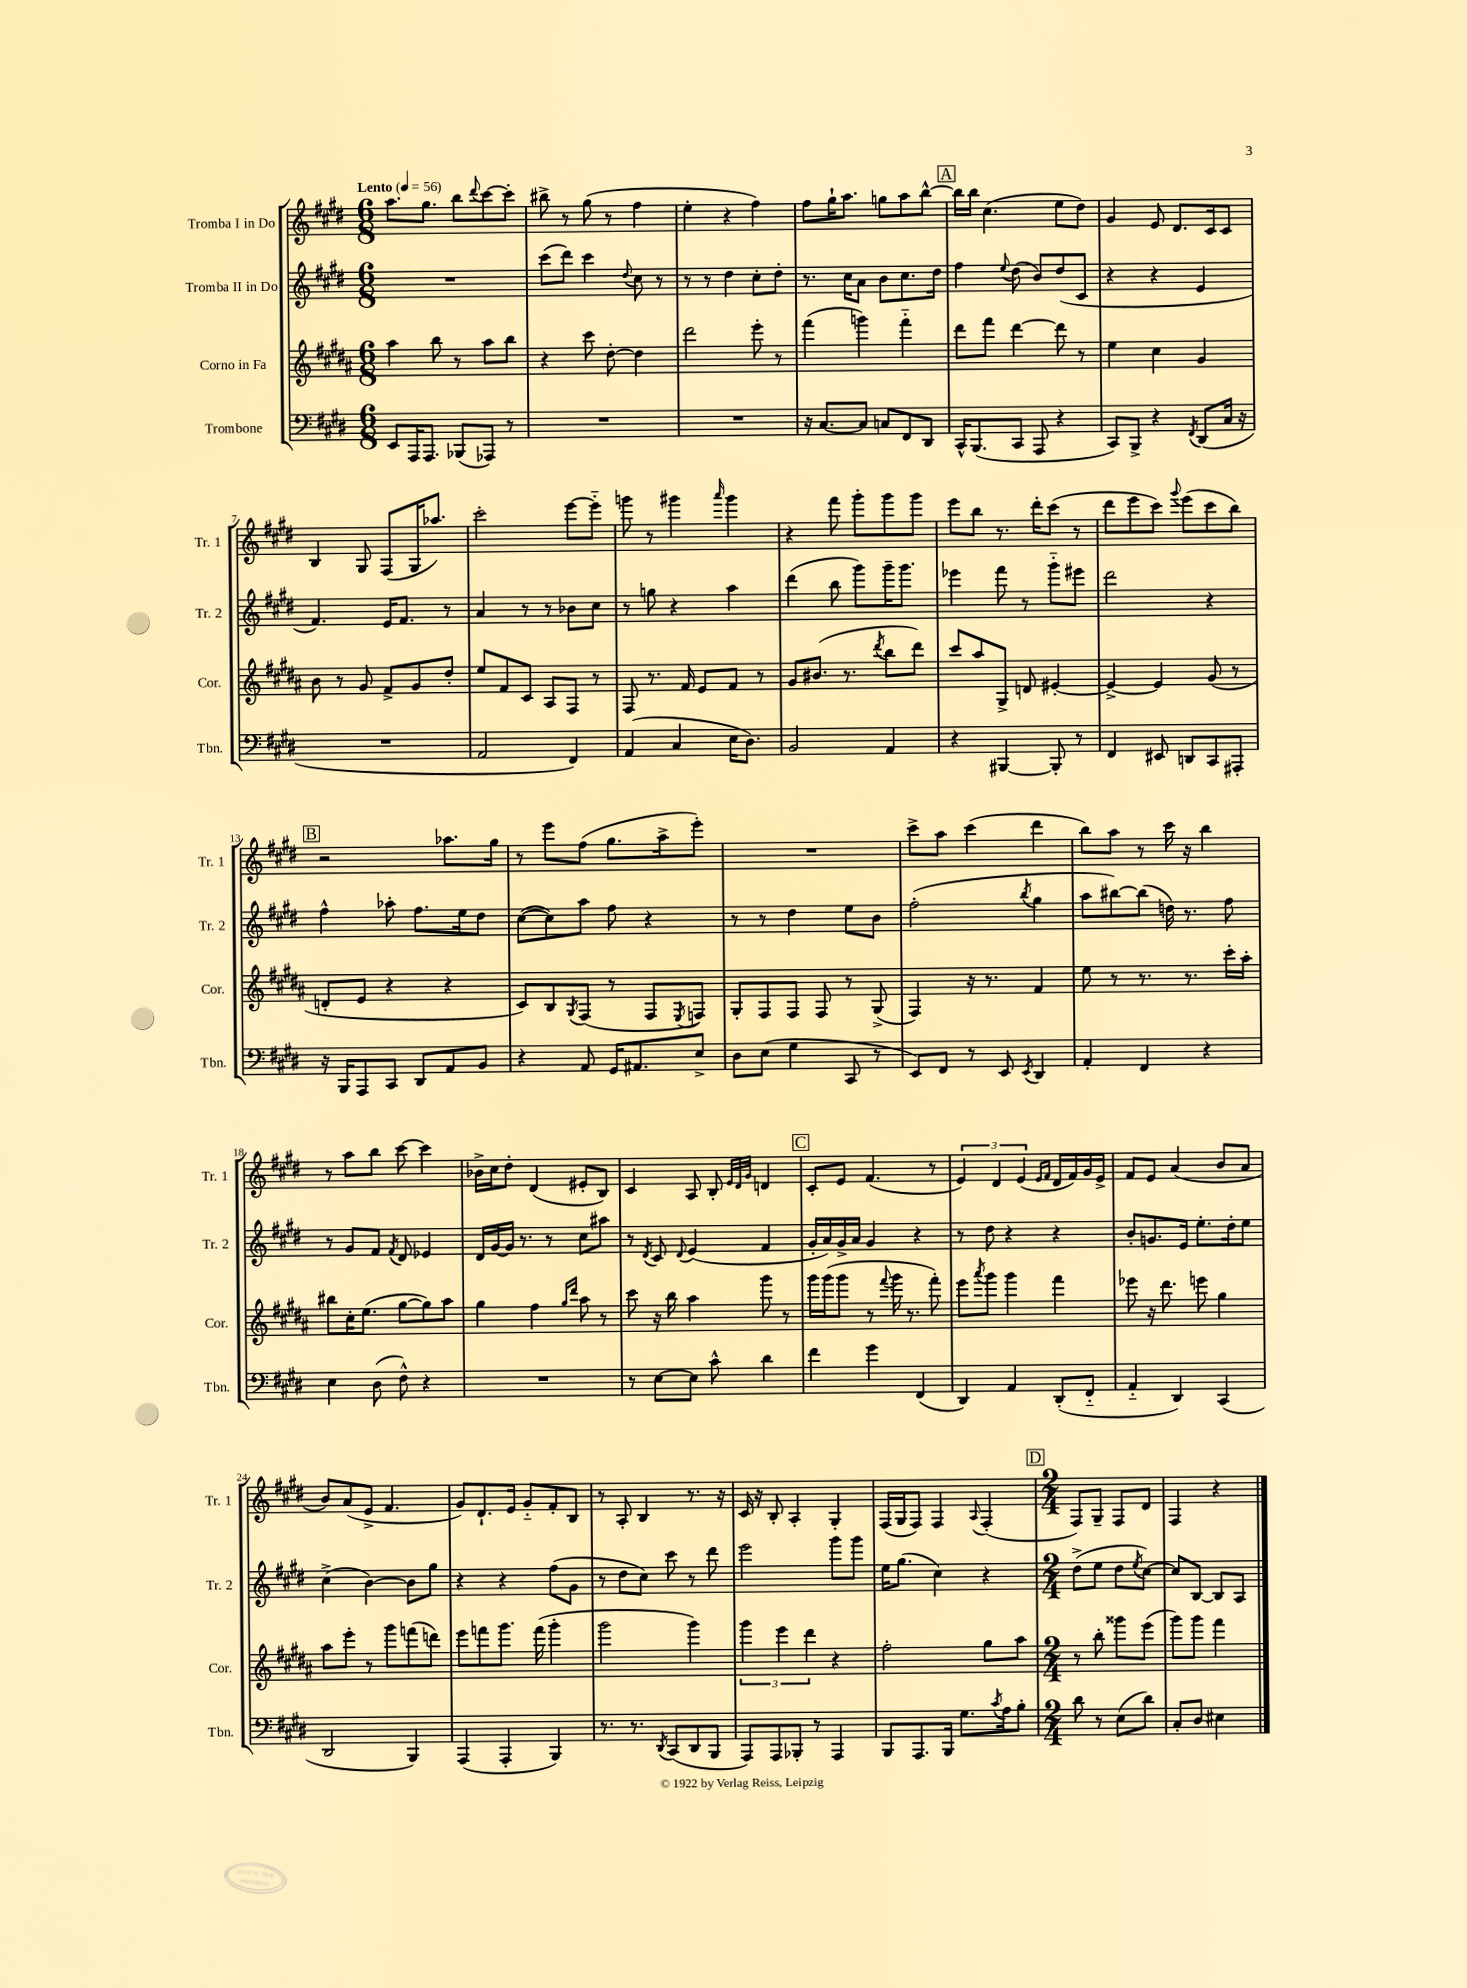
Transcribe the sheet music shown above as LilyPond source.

<<
\new StaffGroup <<
\new Staff = "s0" \with { instrumentName = "Tromba I in Do" shortInstrumentName = "Tr. 1" } {
    \clef treble \key e \major \numericTimeSignature \time 6/8 \tempo "Lento" 4 = 56
    a''8. gis''8. b''8 \appoggiatura { dis'''8 } cis'''8~ cis'''8-. |
    bis''8-> r8 gis''8( r8 fis''4 |
    e''4-. r4 fis''4) |
    fis''8 gis''16-! a''8. g''8 a''8 b''8~-^ |
    \mark \markup { \box "A" } b''16 b''16 cis''4.( e''8 dis''8) |
    gis'4 e'8 dis'8. cis'16 cis'8 |
    b4 gis8 fis8( gis16 aes''8.) |
    cis'''2-. e'''8~ e'''8-_ |
    g'''8 r8 gis'''4 \grace { a'''16 } gis'''4 |
    r4 fis'''8 gis'''8-. gis'''8 gis'''8 |
    e'''8 b''8 r8. dis'''16-. cis'''8( r8 |
    dis'''8 e'''8 cis'''8) \appoggiatura { gis'''8 } e'''8( cis'''8 b''8) |
    \mark \markup { \box "B" } r2 aes''8. gis''16 |
    r8 e'''8 fis''8( gis''8. a''16-> e'''8-.) |
    R2. |
    cis'''8-> a''8 cis'''4( dis'''4 |
    b''8) a''8 r8 cis'''16 r16 b''4 |
    r8 a''8 b''8 cis'''8~ cis'''4 |
    bes'16-> cis''16 dis''8-. dis'4( eis'8-. b8) |
    cis'4 a8 b8-. \grace { e'32 dis'32 gis'32 } d'4 |
    \mark \markup { \box "C" } cis'8-. e'8 fis'4.( r8 |
    \tuplet 3/2 { e'4) dis'4 e'4( } \grace { e'16 fis'16 } dis'16 fis'16) gis'16 e'16-> |
    fis'8 e'8 a'4( b'8 a'8 |
    b'8) a'8( e'8-> fis'4. |
    gis'8) dis'8.-! e'16 gis'8-_ fis'8-. b8 |
    r8 a8-. b4 r8. r16 |
    cis'16 r16 b8-. a4-. gis4-. |
    fis16( gis16 fis8) fis4 \appoggiatura { a8 } fis4-.( |
    \mark \markup { \box "D" } \numericTimeSignature \time 2/4 fis8) gis8-- fis8 dis'8 |
    fis4 r4 \bar "|." |
}
\new Staff = "s1" \with { instrumentName = "Tromba II in Do" shortInstrumentName = "Tr. 2" } {
    \clef treble \key e \major \numericTimeSignature \time 6/8
    R2. |
    cis'''8( dis'''8) cis'''4 \appoggiatura { dis''8 } cis''8 r8 |
    r8 r8 dis''4 cis''8-. dis''8-. |
    r8. cis''16 a'8 b'8 cis''8. dis''16 |
    \mark \markup { \box "A" } fis''4 \appoggiatura { e''8 } dis''8( b'8) dis''8( cis'8 |
    r4 r4 e'4 |
    fis'4.) e'16 fis'8. r8 |
    a'4 r8 r8 bes'8 cis''8 |
    r8 g''8 r4 a''4 |
    dis'''4( b''8 gis'''8) gis'''16-- gis'''8. |
    ees'''4 fis'''8 r8 gis'''8-_ eis'''8 |
    dis'''2 r4 |
    \mark \markup { \box "B" } fis''4-^ aes''8-. fis''8. e''16 dis''8 |
    cis''8~( cis''8) a''8 fis''8 r4 |
    r8 r8 dis''4 e''8 b'8 |
    fis''2-.( \acciaccatura { b''8 } gis''4 |
    a''8 bis''8~) bis''8( d''16) r8. fis''8 |
    r8 gis'8 fis'8 \acciaccatura { fis'8 } dis'8 ees'4 |
    dis'16 gis'16~ gis'16 r8. r8 cis''8 ais''8 |
    r8 \acciaccatura { dis'8 } cis'8 \appoggiatura { dis'8 } e'4( fis'4 |
    \mark \markup { \box "C" } gis'16-. a'16) gis'16-> a'16 gis'4 r4 |
    r8 dis''8 r4 r4 |
    b'8-. g'8. e'16 e''8.-. dis''16-. e''8 |
    cis''4->( b'4~) b'8 gis''8 |
    r4 r4 fis''8( gis'8 |
    r8 dis''8 cis''8) cis'''8 r8 dis'''8 |
    e'''2 gis'''8 gis'''8 |
    e''16 gis''8.( cis''4) r4 |
    \mark \markup { \box "D" } \numericTimeSignature \time 2/4 dis''8->( e''8 dis''8 \acciaccatura { e''8 } cis''8~) |
    cis''8 b8~ b8 a8 \bar "|." |
}
\new Staff = "s2" \with { instrumentName = "Corno in Fa" shortInstrumentName = "Cor." } {
    \clef treble \key b \major \numericTimeSignature \time 6/8
    ais''4 b''8 r8 ais''8 b''8 |
    r4 cis'''8 dis''8~-. dis''4 |
    dis'''2 e'''8-. r8 |
    fis'''4( g'''4) fis'''4-_ |
    \mark \markup { \box "A" } dis'''8 fis'''8 dis'''4~ dis'''8 r8 |
    e''4 cis''4 gis'4 |
    b'8 r8 gis'8 fis'8-> gis'8 dis''8-. |
    e''8 fis'8 cis'8 ais8 fis8 r8 |
    fis8 r8. fis'16 e'8 fis'8 r8 |
    gis'8 bis'8.( r8. \acciaccatura { dis'''8 } b''8 dis'''8) |
    cis'''8 ais''8 gis8-> d'8 eis'4~-. |
    eis'4~-> eis'4 gis'8( r8 |
    \mark \markup { \box "B" } d'8-. e'8 r4 r4 |
    cis'8) b8 \acciaccatura { gis8 } fis8( r8 fis8 \acciaccatura { e8 } f8) |
    gis8-. fis8 fis8 fis8 r8 gis8->( |
    fis4) r16 r8. fis'4 |
    e''8 r8 r8. r8. cis'''16-. ais''16-. |
    bis''8 cis''16-. e''8.( gis''8~ gis''8) ais''8 |
    gis''4 fis''4 \grace { gis''16 dis'''16 } ais''8 r8 |
    cis'''8 r16 b''16 ais''4 gis'''8 r8 |
    \mark \markup { \box "C" } gis'''16 gis'''16( gis'''8 r8 \appoggiatura { fis'''8 } gis'''16 r8. fis'''8-.) |
    e'''8 \acciaccatura { ais'''8 } gis'''8 gis'''4 fis'''4 |
    ees'''8 r16 dis'''8. e'''8 gis''4 |
    ais''8 e'''8-. r8 gis'''8 f'''8( d'''8) |
    e'''8 f'''8 gis'''8. f'''16( gis'''4-. |
    gis'''2 gis'''4) |
    \tuplet 3/2 { gis'''4 e'''4 dis'''4 } r4 |
    fis''2-. gis''8 ais''8 |
    \mark \markup { \box "D" } \numericTimeSignature \time 2/4 r8 b''8-. gisis'''8 e'''8( |
    gis'''8) gis'''8 fis'''4 \bar "|." |
}
\new Staff = "s3" \with { instrumentName = "Trombone" shortInstrumentName = "Tbn." } {
    \clef bass \key e \major \numericTimeSignature \time 6/8
    e,8 a,,16 a,,8. bes,,8( aes,,8) r8 |
    R2. |
    R2. |
    r16 cis8.~ cis8 c8 fis,8 dis,8 |
    \mark \markup { \box "A" } cis,16-^ b,,8.( cis,8 a,,8 r4 |
    cis,8) b,,8-> r4 \acciaccatura { fis,8 } dis,8( cis16 r16 |
    R2. |
    a,2 fis,4) |
    a,4( cis4 e16 dis8.) |
    b,2 a,4 |
    r4 bis,,4~ bis,,8-. r8 |
    fis,4 eis,8 d,8 cis,8 ais,,8-. |
    \mark \markup { \box "B" } r16 b,,16 a,,8 cis,8 dis,8 a,8 b,8 |
    r4 a,8 gis,16 ais,8. e8-> |
    dis8 e8( gis4 cis,8 r8 |
    e,8) fis,8 r8 e,8 \acciaccatura { e,8 } dis,4 |
    a,4-. fis,4 r4 |
    e4 dis8( fis8-^) r4 |
    R2. |
    r8 e8~ e8 cis'8-^ dis'4 |
    \mark \markup { \box "C" } fis'4 gis'4 fis,4( |
    dis,4) a,4 dis,8-.( fis,8-_ |
    a,4-_ dis,4) cis,4( |
    dis,2 b,,4) |
    a,,4( a,,4-. b,,4) |
    r8. r8. \acciaccatura { dis,8 } cis,8( dis,8 b,,8 |
    a,,8) a,,8 bes,,8-. r8 a,,4 |
    b,,8 a,,8. b,,16 gis8. \acciaccatura { cis'8 } a16 b8-. |
    \mark \markup { \box "D" } \numericTimeSignature \time 2/4 dis'8 r8 e8( dis'8) |
    cis8-. dis8 eis4 \bar "|." |
}
>>
>>
